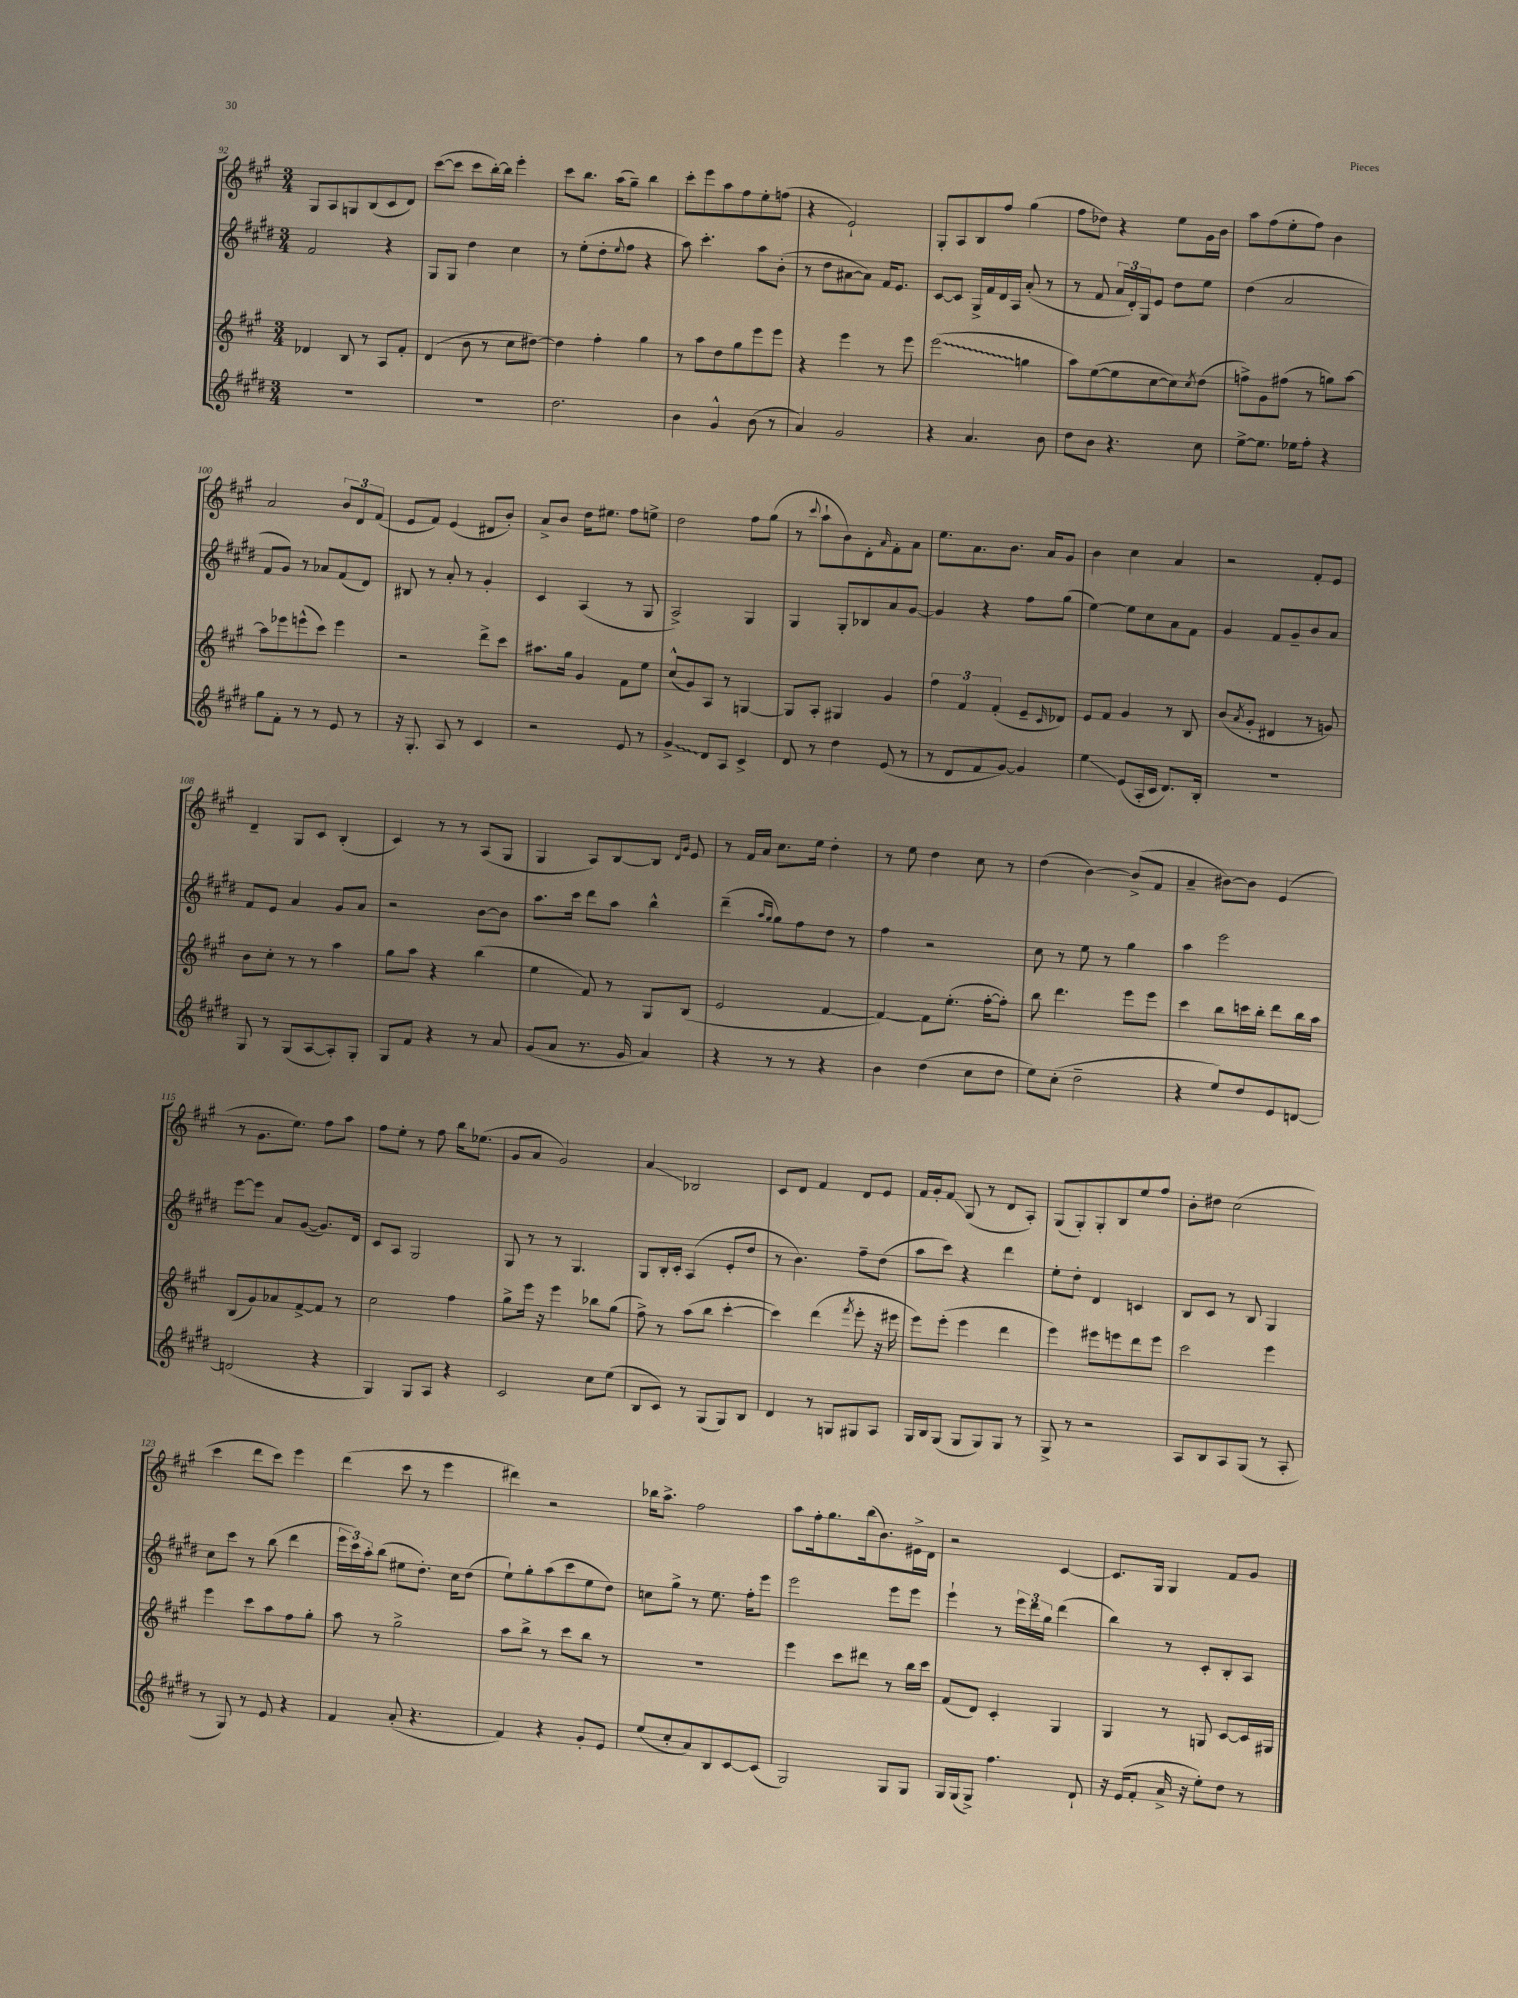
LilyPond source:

<<
\new StaffGroup <<
\new Staff = "s0" {
    \clef treble \key a \major \numericTimeSignature \time 3/4
    gis8 a8 g8 b8( cis'8 d'8) |
    cis'''8~( cis'''8 cis'''8 b''16~-.) b''16 e'''4-. |
    cis'''8 b''8. a''16( gis''8--) b''4 |
    cis'''8-. e'''8 a''8 fis''8 e''8-. f''8( |
    r4 e'2-!) |
    gis8-. a8 b8 fis''8 gis''4( |
    fis''8 des''8) r4 e''8 gis'16 b'16 |
    a''8 fis''8( e''8-. fis''8) b'4 |
    a'2 \tuplet 3/2 { b'8 d'8 fis'8( } |
    e'8 fis'8) e'4( dis'8 b'8-.) |
    a'8-> b'8 d''16 eis''8. fis''8 e''8-> |
    d''2 fis''8 gis''8( |
    r8 \appoggiatura { cis'''8 } a''8-! b'8) d'8-. \grace { a'16 } fis'8-. a'8 |
    e''8. a'8. b'8. a'16 gis'8 |
    b'4 cis''4 a'4 |
    r2 fis'8-. e'8 |
    d'4-- gis8 cis'8 b4-.( |
    cis'4) r8 r8 a8( gis8 |
    gis4 a8) b8~ b8 \grace { d'16 gis'16 } e'8 |
    r8 fis'16 a'16 cis''8. e''16 d''4-. |
    r8 e''8 d''4 cis''8 r8 |
    d''4( b'4~) b'8->( fis'8 |
    a'4-- bis'8~) bis'8 e'4( |
    r8 gis'8. e''8.) fis''8 a''8 |
    fis''8 e''8-. r8 fis''8 b''16 ees''8.( |
    gis'8 a'8 gis'2) |
    a'4\glissando bes2 |
    cis'8 d'8 fis'4 d'8 e'8 |
    fis'16 gis'16-. fis'8\glissando gis8( r8 d'8 a8-.) |
    gis8( gis8-.) gis8-. b8 e''8 fis''8 |
    b'8-. dis''8 cis''2( |
    cis'''4 d'''8 cis'''8) e'''4 |
    d'''4( cis'''8 r8 e'''4 |
    dis'''4) r2 |
    bes''16 a''8.-> fis''2 |
    a''8 fis''16-. gis''8. b''16( b'8.) eis'16-> d'16 |
    r2 cis'4~ |
    cis'8. gis16 gis4 fis'8 gis'8 \bar "|." |
}
\new Staff = "s1" {
    \clef treble \key e \major \numericTimeSignature \time 3/4
    fis'2 r4 |
    gis8 gis8 dis''4 cis''4 |
    r8 e''8-.( dis''8-. \appoggiatura { e''8 } fis''8 r4 |
    a''8) cis'''4.-. a''8 b'8-.( |
    r8 dis''8 ais'8~ ais'8) fis'16 e'8. |
    cis'8~ cis'8 gis16-> fis'16 dis'16 a16 a'8-.( r8 |
    r8 fis'8 \tuplet 3/2 { a'16 dis'16-.) gis16 } e'8 dis''8 e''8 |
    dis''4( a'2 |
    fis'8 gis'8) r8 aes'8 fis'8( dis'8) |
    bis8 r8 a'8-. r8 gis'4-. |
    cis'4 a4( r8 gis8 |
    a2->) gis4 |
    gis4 gis8-. bes8 a'8 gis'8~ |
    gis'4 r4 fis''8 gis''8( |
    e''4~) e''8 cis''8 a'8 fis'8 |
    gis'4 fis'8 gis'8-- b'8 a'8 |
    fis'8 e'8 a'4 gis'8 a'8 |
    r2 b'8~ b'8 |
    a''8. cis'''16 dis'''8 a''8 b''4-^ |
    dis'''4--( \grace { a''16 gis''16 } gis''8) fis''8 dis''8 r8 |
    fis''4 r2 |
    cis''8 r8 e''8 r8 gis''4 |
    a''4 e'''2 |
    e'''8~ e'''8 a'8 gis'8~( gis'8.) dis'16 |
    cis'8 a8 gis2 |
    gis8 r8 r8 gis4. |
    gis8 b16-. cis'16-. a4( e'8-. dis''8 |
    r8 b'4.) fis''8-- dis''8( |
    a''8 cis'''8) r4 dis'''4 |
    e''8-. dis''8-. dis'4 c'4 |
    b8 cis'8 r8 b8 gis4 |
    cis''8 cis'''8 r8 b''8( dis'''4 |
    \tuplet 3/2 { e'''16 cis'''16) a''16-. } b''8( eis''8 dis''8.-.) cis''16 dis''8( |
    e''8-!) gis''8-. a''8( cis'''8 e''8 dis''8) |
    c''8 gis''8-> r8 e''8. fis''16-. e'''8 |
    e'''2 e'''8 e'''8 |
    e'''4-! r8 \tuplet 3/2 { e'''16 dis'''16 gis''16 } dis'''4( |
    b''4) r8 cis'8-. b8-. a8 \bar "|." |
}
\new Staff = "s2" {
    \clef treble \key a \major \numericTimeSignature \time 3/4
    des'4 b8 r8 a8 fis'8-. |
    d'4( b'8 r8 cis''8 dis''8~) |
    dis''4 fis''4-. gis''4 |
    r8 a''8 d''8 gis''8 e'''8 e'''8 |
    r4 e'''4 r8 e'''8 |
    \once \override Glissando.style = #'zigzag e'''2\glissando( g''4 |
    a''8) e''8~( e''8 cis''8~ cis''8) \acciaccatura { cis''8 } d''8( |
    f''8->) gis'8 fis''8( r8 g''8) a''8~ |
    a''8 ees'''8 e'''8-^( cis'''8) e'''4 |
    r2 d'''8-> cis'''8 |
    ais''8. gis''16 gis'4 fis'8 e''8 |
    cis''8-^( gis'8) a8 r8 g4~ |
    g8 a8-. gis4 gis'4 |
    \tuplet 3/2 { fis''4 fis'4 fis'4-.( } e'8-- \grace { cis'16 } des'8) |
    e'8 fis'8 gis'4 r8 b8 |
    b'8( \acciaccatura { a'8 } gis'8-. dis'4 r8 g'8) |
    b'8 cis''8-. r8 r8 a''4 |
    gis''8 a''8 r4 b''4( |
    e''4 fis'8) r8 gis8 b8( |
    e'2 fis'4~ |
    fis'4~) fis'8 e''8.-.( fis''16~-. fis''8-.) |
    b''8 d'''4. e'''8 e'''8 |
    cis'''4 b''8 c'''16 b''16-. d'''8 b''16 a''16 |
    b8( gis'8) aes'8 fis'8~-> fis'8 r8 |
    cis''2 fis''4 |
    gis''8-> e'''16 r16 e'''4 bes''8 gis''8( |
    fis''8->) r8 a''8( b''8 cis'''4~-. |
    cis'''4) d'''4( \acciaccatura { fis'''8 } e'''8-. r16 eis'''16 |
    e'''8) e'''8-.( e'''4 d'''4 |
    e'''4) eis'''8 e'''8 d'''8 e'''8 |
    cis'''2 e'''4 |
    e'''4 cis'''8 a''8 fis''8 gis''8-. |
    a''8 r8 gis''2-> |
    a''8 b''8-> r8 cis'''8 b''8 r8 |
    R2. |
    e'''4 cis'''8 dis'''8 r8 b''16 cis'''16 |
    fis'8( d'8) cis'4-. gis4 |
    gis4 r8 g8 cis'8~ cis'16 gis16 \bar "|." |
}
\new Staff = "s3" {
    \clef treble \key e \major \numericTimeSignature \time 3/4
    R2. |
    R2. |
    dis''2. |
    b'4 gis'4-^ b'8( r8 |
    a'4) gis'2 |
    r4 a'4. b'8 |
    dis''8 b'8 r4. cis''8 |
    e''8~-> e''8. ees''16 fis''8-. r4 |
    gis''8 fis'8-. r8 r8 e'8 r8 |
    r16 gis8.-. a8 r8 cis'4 |
    r2 e'8 r8 |
    \once \override Glissando.style = #'zigzag gis'4->\glissando dis'8 a8 cis'4-> |
    dis'8 r8 dis''4 e'8( r8 |
    r8 dis'8 fis'8 gis'8~) gis'4 |
    e''4\glissando e'8( a16-. cis'16 dis'8.) b16-. |
    R2. |
    gis8 r8 gis8( a8~ a8-.) gis8-. |
    gis8 fis'8 r4 r8 a'8 |
    gis'8( a'8 r8. gis'16 a'4) |
    r4 r8 r8 r4 |
    b'4 dis''4( cis''8 dis''8 |
    e''8) cis''8-.( dis''2-- |
    r4 e''8) dis''8 e'8 d'8~ |
    d'2( r4 |
    gis4) gis8 a8 r4 |
    cis'2 cis''8 e''8( |
    b8 cis'8) r8 gis8( gis8) b8 |
    dis'4 r8 g8 gis8 a8 |
    gis16 b16 gis8( gis8 gis8) gis8 r8 |
    gis8-> r8 r2 |
    a8 b8 a8 gis8( r8 a8-. |
    r8 gis8) r8 e'8 r4 |
    fis'4 a'8-.( r4. |
    fis'4) r4 gis'8-. e'8 |
    e''8( cis''8-. a'8) b8 cis'8~ cis'8( |
    gis2) gis8 gis8 |
    gis16 gis16( gis8->) fis''4. dis'8-! |
    r16 e'16( fis'8-. a'16-> r16 e''8-.) dis''8 r8 \bar "|." |
}
>>
>>
\layout { \context { \Score currentBarNumber = #92 } }
